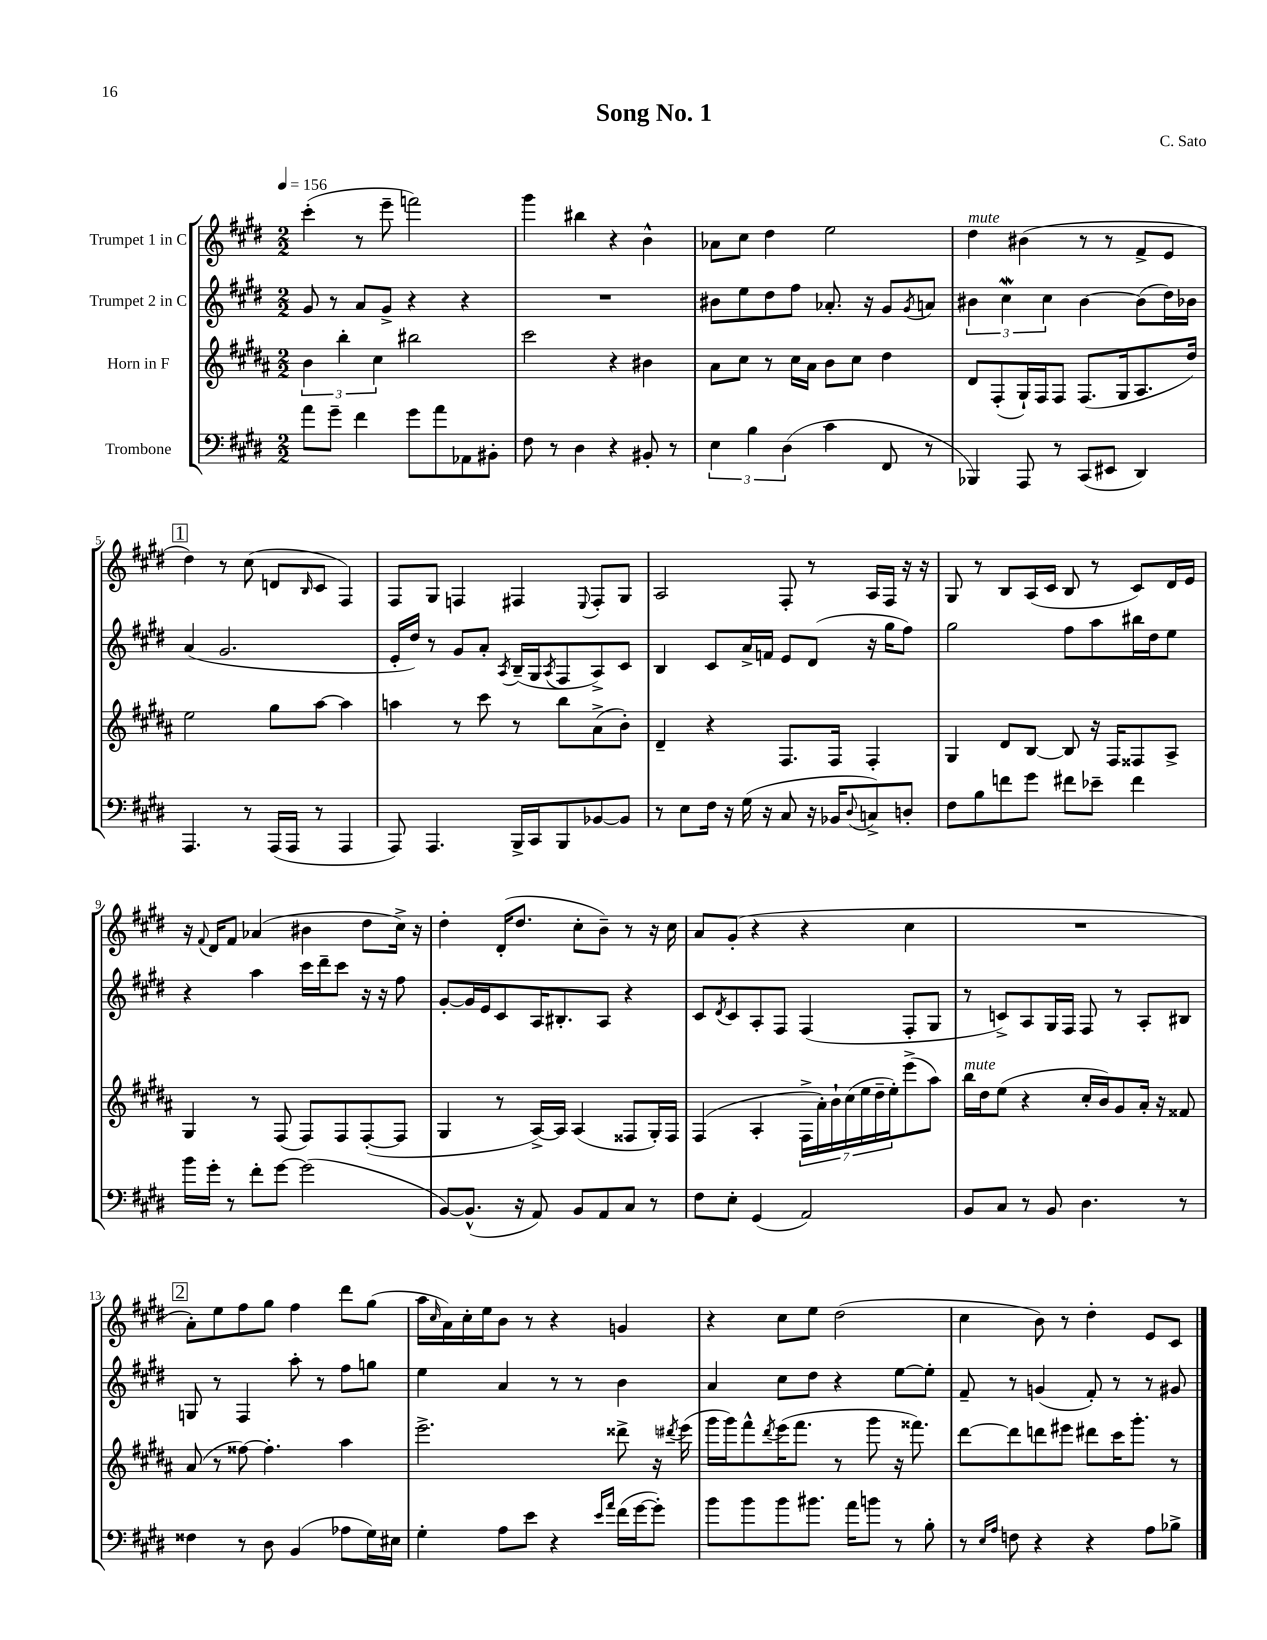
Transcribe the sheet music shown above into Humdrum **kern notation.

**kern	**kern	**kern	**kern
*part4	*part3	*part2	*part1
*staff4	*staff3	*staff2	*staff1
*I"Trombone	*I"Horn in F	*I"Trumpet 2 in C	*I"Trumpet 1 in C
*clefF4	*clefG2	*clefG2	*clefG2
*k[f#c#g#d#]	*k[f#c#g#d#a#]	*k[f#c#g#d#]	*k[f#c#g#d#]
*M2/2	*M2/2	*M2/2	*M2/2
*MM156	*MM156	*MM156	*MM156
=1	=1	=1	=1
8a\L	6b\	8g#/	(4ccc#'\
8g#~\J	.	8r	.
.	6bb'\	.	.
4f#\	.	8a/L	8r
.	6cc#\	.	.
.	.	8g#^/J	8eee~\
8g#\L	2bb#X\	4r	2fffn\)
8a\	.	.	.
8AA-X\	.	4r	.
8BB#X'\J	.	.	.
=2	=2	=2	=2
8F#\	2ccc#\	1r	4ggg#\
8r	.	.	.
4D#\	.	.	4bb#X\
4r	4r	.	4r
8BB#X'/	4b#X\	.	4b^^\
8r	.	.	.
=3	=3	=3	=3
6E\	8a#\L	8b#X\L	8a-X\L
.	8cc#\J	8ee\	8cc#\J
6B\	.	.	.
.	8r	8dd#\	4dd#\
(6D#\	.	.	.
.	16cc#\LL	8ff#\J	.
.	16a#\JJ	.	.
4c#\	8b\L	8.a-X'/	2ee\
.	8cc#\J	.	.
.	.	16r	.
8FF#/	4dd#\	8g#/L	.
.	.	8qg#/	.
8r	.	8an/J	.
=4	=4	=4	=4
!	!	!	!LO:TX:a:i:t=mute
4BBB-X/)	8d#/L	6b#X\	4dd#\
.	(8F#'/	.	.
.	.	6cc#W\	.
8AAA/	16G#`/L)	.	(4b#X\
.	16F#/J	.	.
.	.	6cc#\	.
8r	8F#/J	.	.
(8CC#/L	(8.F#/L	[4b#\	8r
8EE#X/J	.	.	8r
.	16G#/k	.	.
4DD#/)	8.A#/	(8b#\L]	8f#^/L
.	.	16dd#\L)	8e/J
.	16dd#/Jk)	16b-X\JJ	.
!!LO:LB:g=z
!!LO:REH:place=s1:t=1
=5	=5	=5	=5
4.AAA/	2ee\	(4a/	4dd#\)
.	.	2.g#/	8r
8r	.	.	(8cc#\
(16AAA/LL	8gg#\L	.	8dn/L
16AAA/JJ	.	.	.
.	.	.	16qqB/
8r	[8aa#\J	.	8c#/J
4AAA/	4aa#\]	.	4F#/)
=6	=6	=6	=6
8AAA/)	4aan\	16e'/LL	8F#/L
.	.	16dd#/JJ)	.
4.AAA/	.	8r	8G#/J
.	8r	8g#/L	4Fn/
.	8ccc#\	8a'/J	.
.	.	8qA/	.
16BBB^/LL	8r	(16B~/LL	4F#X/
16CC#/J	.	16G#/J	.
.	.	8qA/	.
8BBB/	8bb\L	8F#/	.
.	.	.	8qqE/
[8BB-X/	(8a#^\	8A^/)	8F#'/L
8BB-/J]	8b'\J)	8c#/J	8G#/J
=7	=7	=7	=7
8r	4d#~/	4B/	2A/
8E\L	.	.	.
16F#\Jk	4r	8c#/L	.
16r	.	.	.
(16G#\	.	16a^/L	.
16r	.	16fn/JJ	.
8C#/	8.F#/L	8e/L	8F#'/
16r	.	(8d#/J	8r
16BB-X/KL	16F#/Jk	.	.
8qqD#/	.	.	.
8Cn^/)	4F#'/	16r	16A/LL
.	.	16gg#\KL	16F#/JJ
8Dn'/J	.	8ff#\J)	16r
.	.	.	16r
=8	=8	=8	=8
8F#\L	4G#/	2gg#\	8G#/
8B\	.	.	8r
8fn\	8d#/L	.	8B/L
8g#\J	[8B/J	.	(16A/L
.	.	.	16c#/JJ
8f#X\L	8B/]	8ff#\L	8B/
8e-X~\J	16r	8aa\	8r
.	16F#/KL	.	.
4f#\	8F##X/	16bb#X\L	8c#/L)
.	.	16dd#\J	.
.	8A#^/J	8ee\J	16d#/L
.	.	.	16e/JJ
!!LO:LB:g=z
=9	=9	=9	=9
16b\LL	4G#/	4r	16r
.	.	.	8qqf#/
16g#'\JJ	.	.	16d#/KL
8r	.	.	8f#/J
8f#'\L	8r	4aa\	(4a-X/
[8g#\J	(8F#/	.	.
(2g#\]	8F#/L)	16ccc#\LL	4b#X\
.	.	16ddd#~\J	.
.	8F#/	8ccc#\J	.
.	([8F#'/	16r	8dd#\L
.	.	16r	.
.	8F#/J]	8ff#\	16cc#^\Jk)
.	.	.	16r
=10	=10	=10	=10
[8BB/L)	4G#/	[8g#'/L	4dd#'\
(8.BB^^/J]	.	16g#/L]	.
.	.	16e/J	.
.	8r	8c#/	(16d#'/KL
16r	.	.	8.dd#/J
8AA/)	[16A#^/LL)	16A/K	.
.	16A#/JJ]	8.B#X'/	.
8BB/L	(4A#/	.	8cc#'\L
8AA/	.	8A/J	8b~\J)
8C#/J	8F##X/L	4r	8r
8r	16G#'/L)	.	16r
.	16F##/JJ	.	16cc#\
=11	=11	=11	=11
8F#\L	(4F#/	8c#/L	8a/L
.	.	8qd#/	.
8E'\J	.	8c#/	(8g#'/J
(4GG#/	4A#'/	8A'/	4r
.	.	8F#/J	.
2AA/)	28F#^\LL	(4F#/	4r
.	28a#'\)	.	.
.	28b`\	.	.
.	(28cc#\	.	.
.	28ee\	.	.
.	28dd#~\	.	.
.	28ee'\J)	.	.
.	(8eee^\	8F#'/L	4cc#\
.	8aa#\J)	8G#/J	.
=12	=12	=12	=12
!	!LO:TX:a:i:t=mute	!	!
8BB/L	16bb\LL	8r	1r
.	16dd#\J	.	.
8C#/J	(8ee\J	8cn^/L)	.
8r	4r	8A/	.
8BB/	.	16G#/L	.
.	.	16F#/JJ	.
4.D#\	16cc#'/LL	8F#/	.
.	16b/J)	.	.
.	8g#/	8r	.
.	16a#'/Jk	8A'/L	.
.	16r	.	.
8r	8f##X/	8B#X/J	.
!!LO:LB:g=z
!!LO:REH:place=s1:t=2
=13	=13	=13	=13
4F##X\	(8a#/	8Gn/	8a'\L)
.	8r	8r	8ee\
8r	[8ff##X\)	4F#/	8ff#\
8D#\	4.ff##'\]	.	8gg#\J
(4BB/	.	8aa'\	4ff#\
.	.	8r	.
8A-X\L	4aa#\	8ff#\L	8ddd#\L
16G#\L)	.	8ggn\J	(8gg#\J
16E#X\JJ	.	.	.
=14	=14	=14	=14
4G#'\	2.eee^\	4ee\	16aa\LL
.	.	.	16qqcc#/
.	.	.	16a\)
.	.	.	16cc#'\
.	.	.	16ee\J
8A\L	.	4a/	8b\J
8e\J	.	.	8r
4r	.	8r	4r
.	.	8r	.
16qqe/LL	.	.	.
16qqa/JJ	.	.	.
(16f#\LL	8ddd##X^\	4b\	4gn/
[16g#\J	.	.	.
8g#'\J])	16r	.	.
.	8qddd#X/	.	.
.	(16eee\	.	.
=15	=15	=15	=15
8b\L	16ggg#\LL	4a/	4r
.	16ggg#\J)	.	.
8b\	8fff#^^\	.	.
.	8qddd#/	.	.
8b\	(16eee\K	8cc#\L	8cc#\L
.	8.fff#\J	.	.
8.b#X\J	.	8dd#\J	8ee\J
.	8r	4r	(2dd#\
16a\KL	.	.	.
8bn\J	8ggg#\	.	.
8r	16r	[8ee\L	.
.	8.fff##X\)	.	.
8B'\	.	8ee'\J]	.
=16	=16	=16	=16
8r	[8ddd#\L	8f#~/	4cc#\
16qqE/LL	.	.	.
16qqA/JJ	.	.	.
8Fn\	8ddd#\]	8r	.
4r	8dddn\	(4gn/	8b\)
.	8eee#X\J	.	8r
4r	8ddd#X\L	8f#'/)	4dd#'\
.	16ccc#\K	8r	.
.	8.ggg#'\J	.	.
8A\L	.	8r	8e/L
8B-X^\J	8r	8g#X/	8c#/J
==	==	==	==
*-	*-	*-	*-
